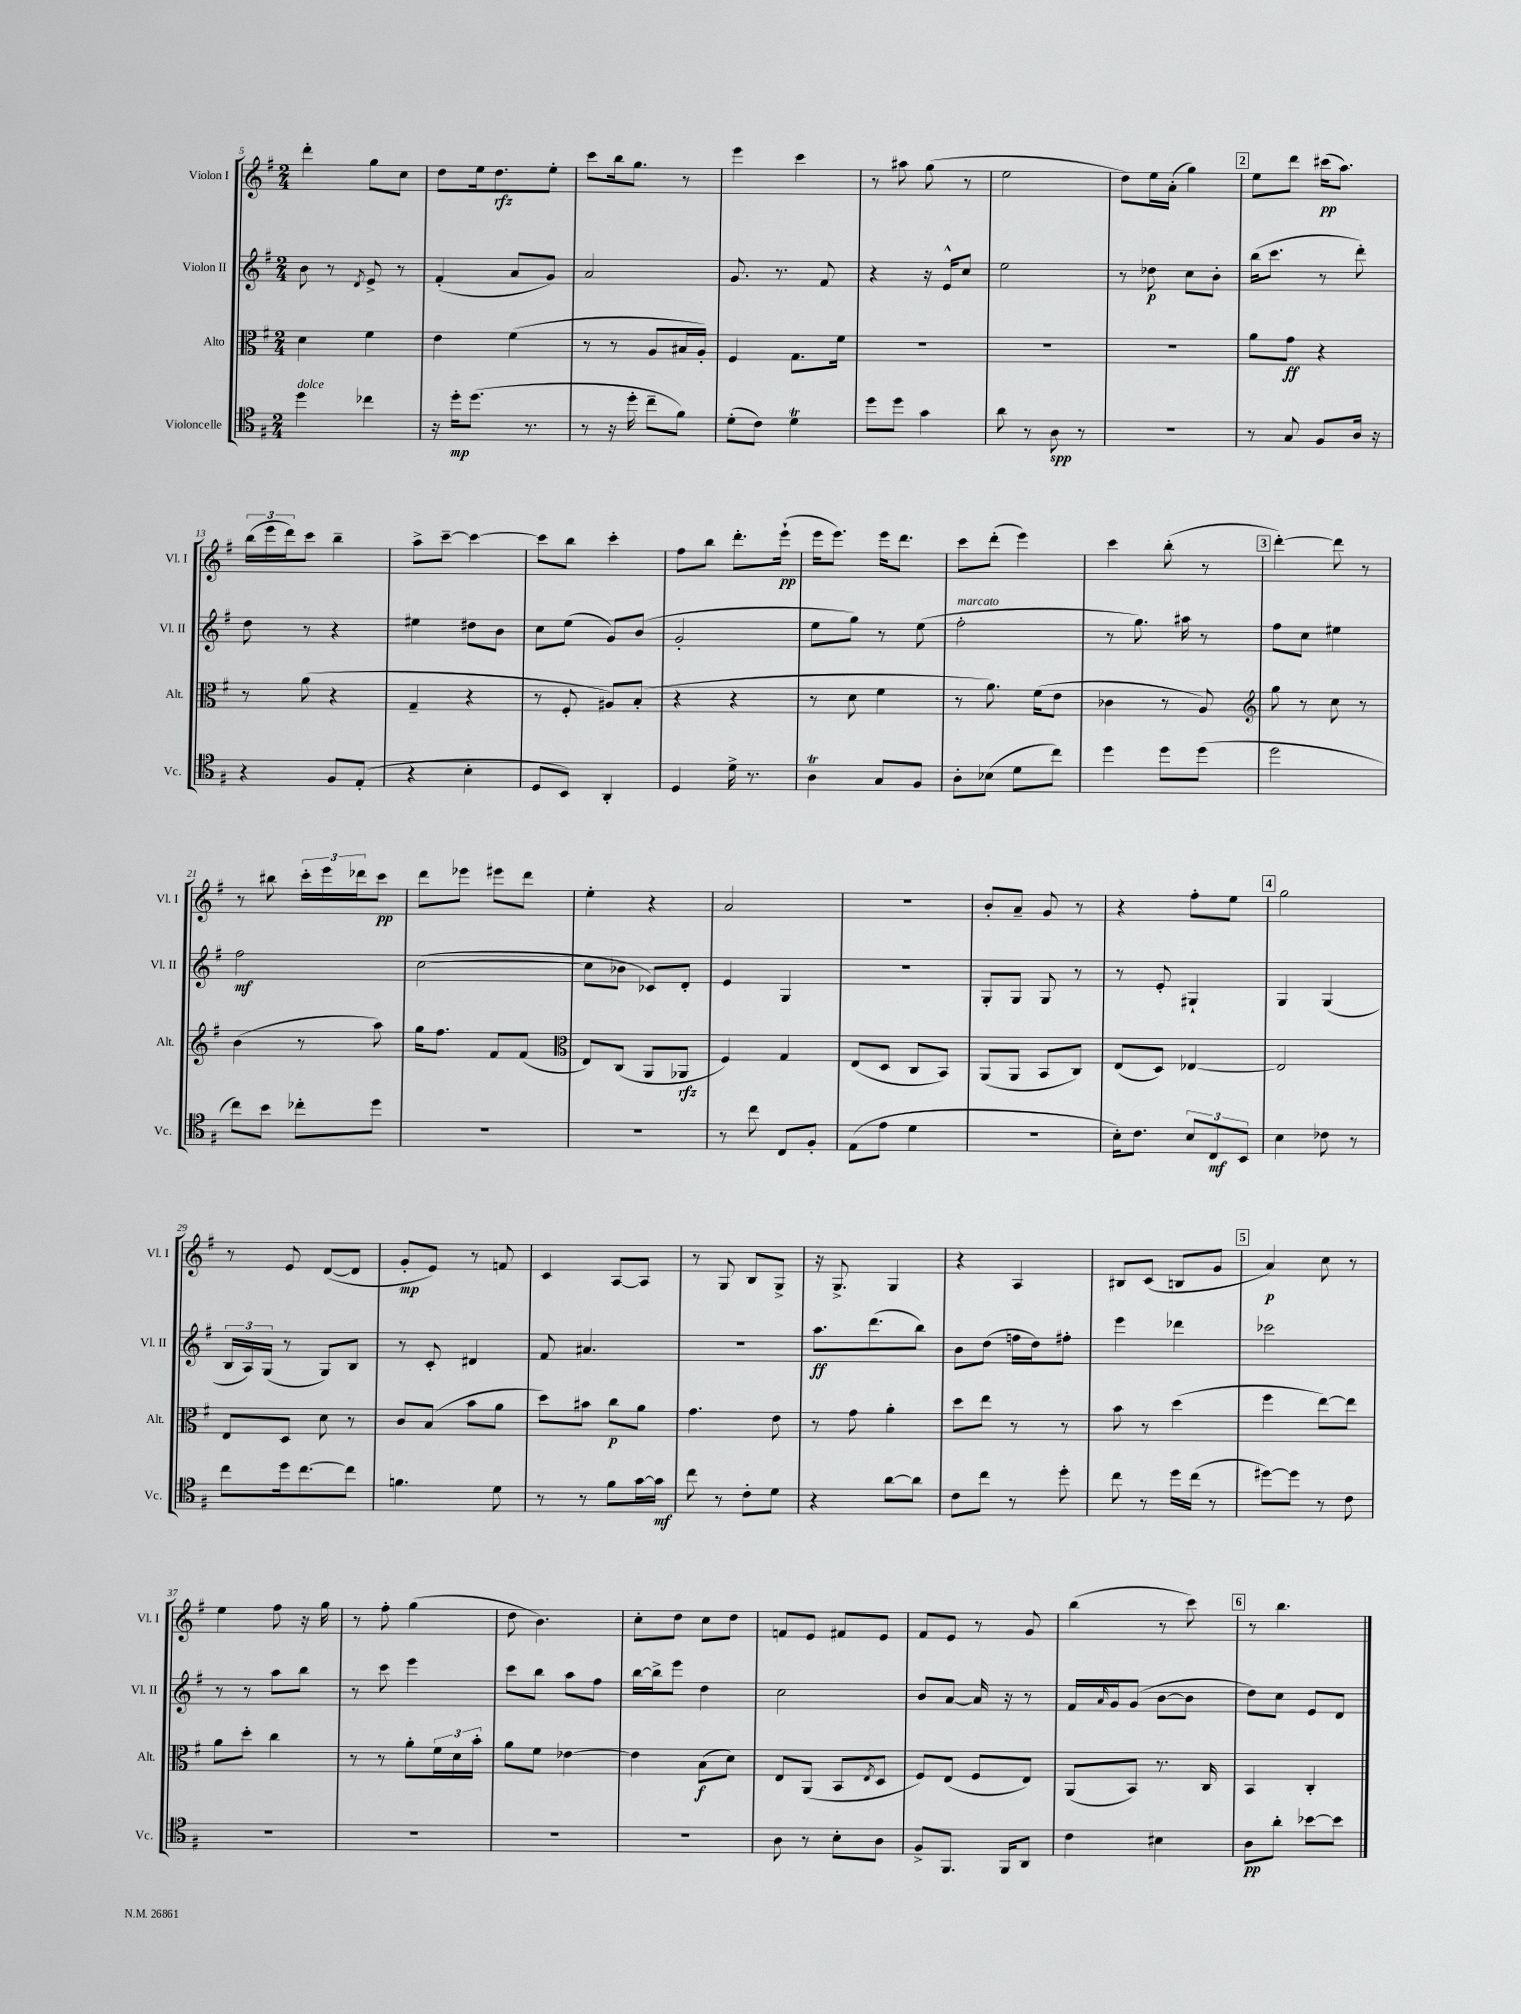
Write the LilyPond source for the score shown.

<<
\new StaffGroup <<
\new Staff = "s0" \with { instrumentName = "Violon I" shortInstrumentName = "Vl. I" } {
    \clef treble \key g \major \numericTimeSignature \time 2/4
    d'''4-. g''8 c''8 |
    d''8 e''16 d''8.\rfz e''8-. |
    c'''8 b''16 g''8. r8 |
    e'''4 c'''4 |
    r8 ais''8 g''8( r8 |
    e''2 |
    d''8) e''16 a'16-.( g''4) |
    \mark \markup { \box "2" } e''8 d'''8 cis'''16\pp( a''8.) |
    \tuplet 3/2 { b''16( e'''16 d'''16) } c'''8 b''4-- |
    a''8-> c'''8~-- c'''4~ |
    c'''8 b''8 c'''4-. |
    fis''8 b''8 d'''8.-. e'''16-!\pp( |
    e'''16 e'''8.) e'''16 d'''8. |
    c'''8 d'''8-.( e'''4) |
    c'''4 b''8-.( r8 |
    \mark \markup { \box "3" } d'''4~-.) d'''8 r8 |
    r8 bis''8 \tuplet 3/2 { c'''16-. e'''16 des'''16 } c'''8\pp |
    d'''8 ees'''8 eis'''8 d'''8 |
    e''4-. r4 |
    a'2 |
    R2 |
    b'8-. a'8-- g'8 r8 |
    r4 fis''8-. e''8 |
    \mark \markup { \box "4" } g''2 |
    r8 e'8 d'8~( d'8 |
    g'8-.\mp e'8) r8 f'8 |
    c'4 a8~ a8 |
    r8 g8 b8 g8-> |
    r16 g8.-> g4 |
    r4 a4 |
    bis8 c'8( b8 g'8 |
    \mark \markup { \box "5" } a'4\p) c''8 r8 |
    e''4 fis''8 r16 g''16 |
    r8 fis''8-. g''4( |
    d''8 b'4.) |
    c''8-. d''8 c''8 d''8 |
    f'8 e'8 fis'8 e'8 |
    fis'8 e'8 r8 g'8 |
    b''4( r8 c'''8) |
    \mark \markup { \box "6" } r8 b''4. \bar "|." |
}
\new Staff = "s1" \with { instrumentName = "Violon II" shortInstrumentName = "Vl. II" } {
    \clef treble \key g \major \numericTimeSignature \time 2/4
    b'8 r8 \acciaccatura { d'8 } e'8-> r8 |
    fis'4-.( a'8 g'8) |
    a'2 |
    g'8. r8. fis'8 |
    r4 r16 e'16-^ c''8 |
    e''2 |
    r8 des''8\p c''8 b'8-. |
    \mark \markup { \box "2" } b''16( c'''8. r8 d'''8-.) |
    d''8 r8 r4 |
    eis''4 dis''8 b'8 |
    c''8 e''8( g'8) b'8( |
    g'2-. |
    e''8 g''8) r8 e''8( |
    fis''2-.^\markup { \italic "marcato" } |
    r8 g''8.) ais''16 r8 |
    \mark \markup { \box "3" } fis''8 c''8 eis''4 |
    fis''2\mf |
    c''2~( |
    c''8 bes'8 ces'8) d'8-. |
    e'4 g4 |
    R2 |
    g8-. g8 g8 r8 |
    r8 e'8-. gis4-! |
    \mark \markup { \box "4" } g4 g4( |
    \tuplet 3/2 { b16 a16) g16( } r8 g8) b8 |
    r8 c'8-. dis'4 |
    fis'8 ais'4. |
    R2 |
    a''8.\ff d'''8.( b''8) |
    b'8 d''8( f''16 d''16) fis''8-. |
    e'''4 des'''4 |
    \mark \markup { \box "5" } ces'''2 |
    r8 r8 a''8 b''8 |
    r8 c'''8 e'''4 |
    c'''8 b''8 a''8 fis''8 |
    b''16~ b''16-> e'''8 d''4 |
    c''2 |
    b'8 a'8~ a'16 r16 r8 |
    fis'16 \grace { a'16 } g'16 g'8( b'8~ b'8 |
    \mark \markup { \box "6" } d''8) c''8 e'8 d'8 \bar "|." |
}
\new Staff = "s2" \with { instrumentName = "Alto" shortInstrumentName = "Alt." } {
    \clef alto \key g \major \numericTimeSignature \time 2/4
    d'4 fis'4 |
    e'4 fis'4( |
    r8 r8 a8 bis16 a16-.) |
    fis4 g8. fis'16 |
    R2 |
    R2 |
    R2 |
    \mark \markup { \box "2" } a'8 g'8\ff r4 |
    r8 a'8( r4 |
    g4-- r4 |
    r8 fis8-. ais8) b8-.( |
    r4 r4 |
    r8 d'8 fis'4 |
    r8 a'8.) fis'16( e'8 |
    ces'4 r8 a8) |
    \mark \markup { \box "3" } \clef treble g''8 r8 c''8 r8 |
    b'4( r8 a''8) |
    g''16 fis''8. fis'8 fis'8( |
    \clef alto e8) c8( a,8 aes,8\rfz |
    fis4) g4 |
    e8( d8 c8 b,8) |
    a,8( a,8 b,8 c8) |
    e8( d8) ees4~ |
    \mark \markup { \box "4" } ees2 |
    e8 d8 d'8 r8 |
    c'8 b8( b'8 a'8 |
    d''8) bis'8 c''8\p a'8 |
    g'4. e'8 |
    r8 g'8 a'4-. |
    d''8 e''8 r8 r8 |
    b'8 r8 d''4( |
    \mark \markup { \box "5" } fis''4 e''8~) e''8 |
    a'8 d''8-. c''4 |
    r8 r8 a'8-. \tuplet 3/2 { fis'16 d'16 b'16-. } |
    a'8 fis'8 ees'4~ |
    ees'4 b8\f( d'8) |
    e8 a,8( b,8 \acciaccatura { e8 } d8 |
    fis8) e8( fis8 e8) |
    a,8( b,8) r8. c16 |
    \mark \markup { \box "6" } b,4 c4-. \bar "|." |
}
\new Staff = "s3" \with { instrumentName = "Violoncelle" shortInstrumentName = "Vc." } {
    \clef tenor \key g \major \numericTimeSignature \time 2/4
    d''4^\markup { \italic "dolce" } ces''4 |
    r16 d''16-.\mp d''8.( r8. |
    r8 r16 d''16-. c''8-- fis'8) |
    d'8-.( c'8) d'4\trill |
    d''8 d''8 g'4 |
    a'8 r8 a8\spp r8 |
    R2 |
    \mark \markup { \box "2" } r8 g8 fis8 a16 r16 |
    r4 fis8 e8-.( |
    r4 b4-. |
    d8 b,8) a,4-. |
    d4 d'16-> r8. |
    a4\trill g8 fis8 |
    a8-. bes8( d'8 c''8) |
    d''4 d''8 d''8( |
    \mark \markup { \box "3" } d''2 |
    c''8) b'8 ces''8-. d''8 |
    R2 |
    r2 |
    r8 c''8 c8 fis8-. |
    e8( e'8 d'4 |
    R2 |
    b16-.) c'8. \tuplet 3/2 { b8 c8\mf b,8 } |
    \mark \markup { \box "4" } b4 ces'8 r8 |
    c''8 d''16 c''8.~ c''8 |
    f'4. d'8 |
    r8 r8 fis'8 g'16~ g'16\mf |
    c''8 r8 c'8-. d'8 |
    r4 a'8~ a'8 |
    c'8 c''8 r8 d''8-. |
    c''8 r8 d''16 c''16( r8 |
    \mark \markup { \box "5" } dis''8~) dis''8 r8 c'8 |
    R2 |
    R2 |
    R2 |
    R2 |
    a8 r8 b8-. a8 |
    fis8-> fis,8. fis,16 a,8 |
    c'4 bis4 |
    \mark \markup { \box "6" } a8\pp a'8-. bes'8~ bes'8 \bar "|." |
}
>>
>>
\layout { \context { \Score currentBarNumber = #5 } }
